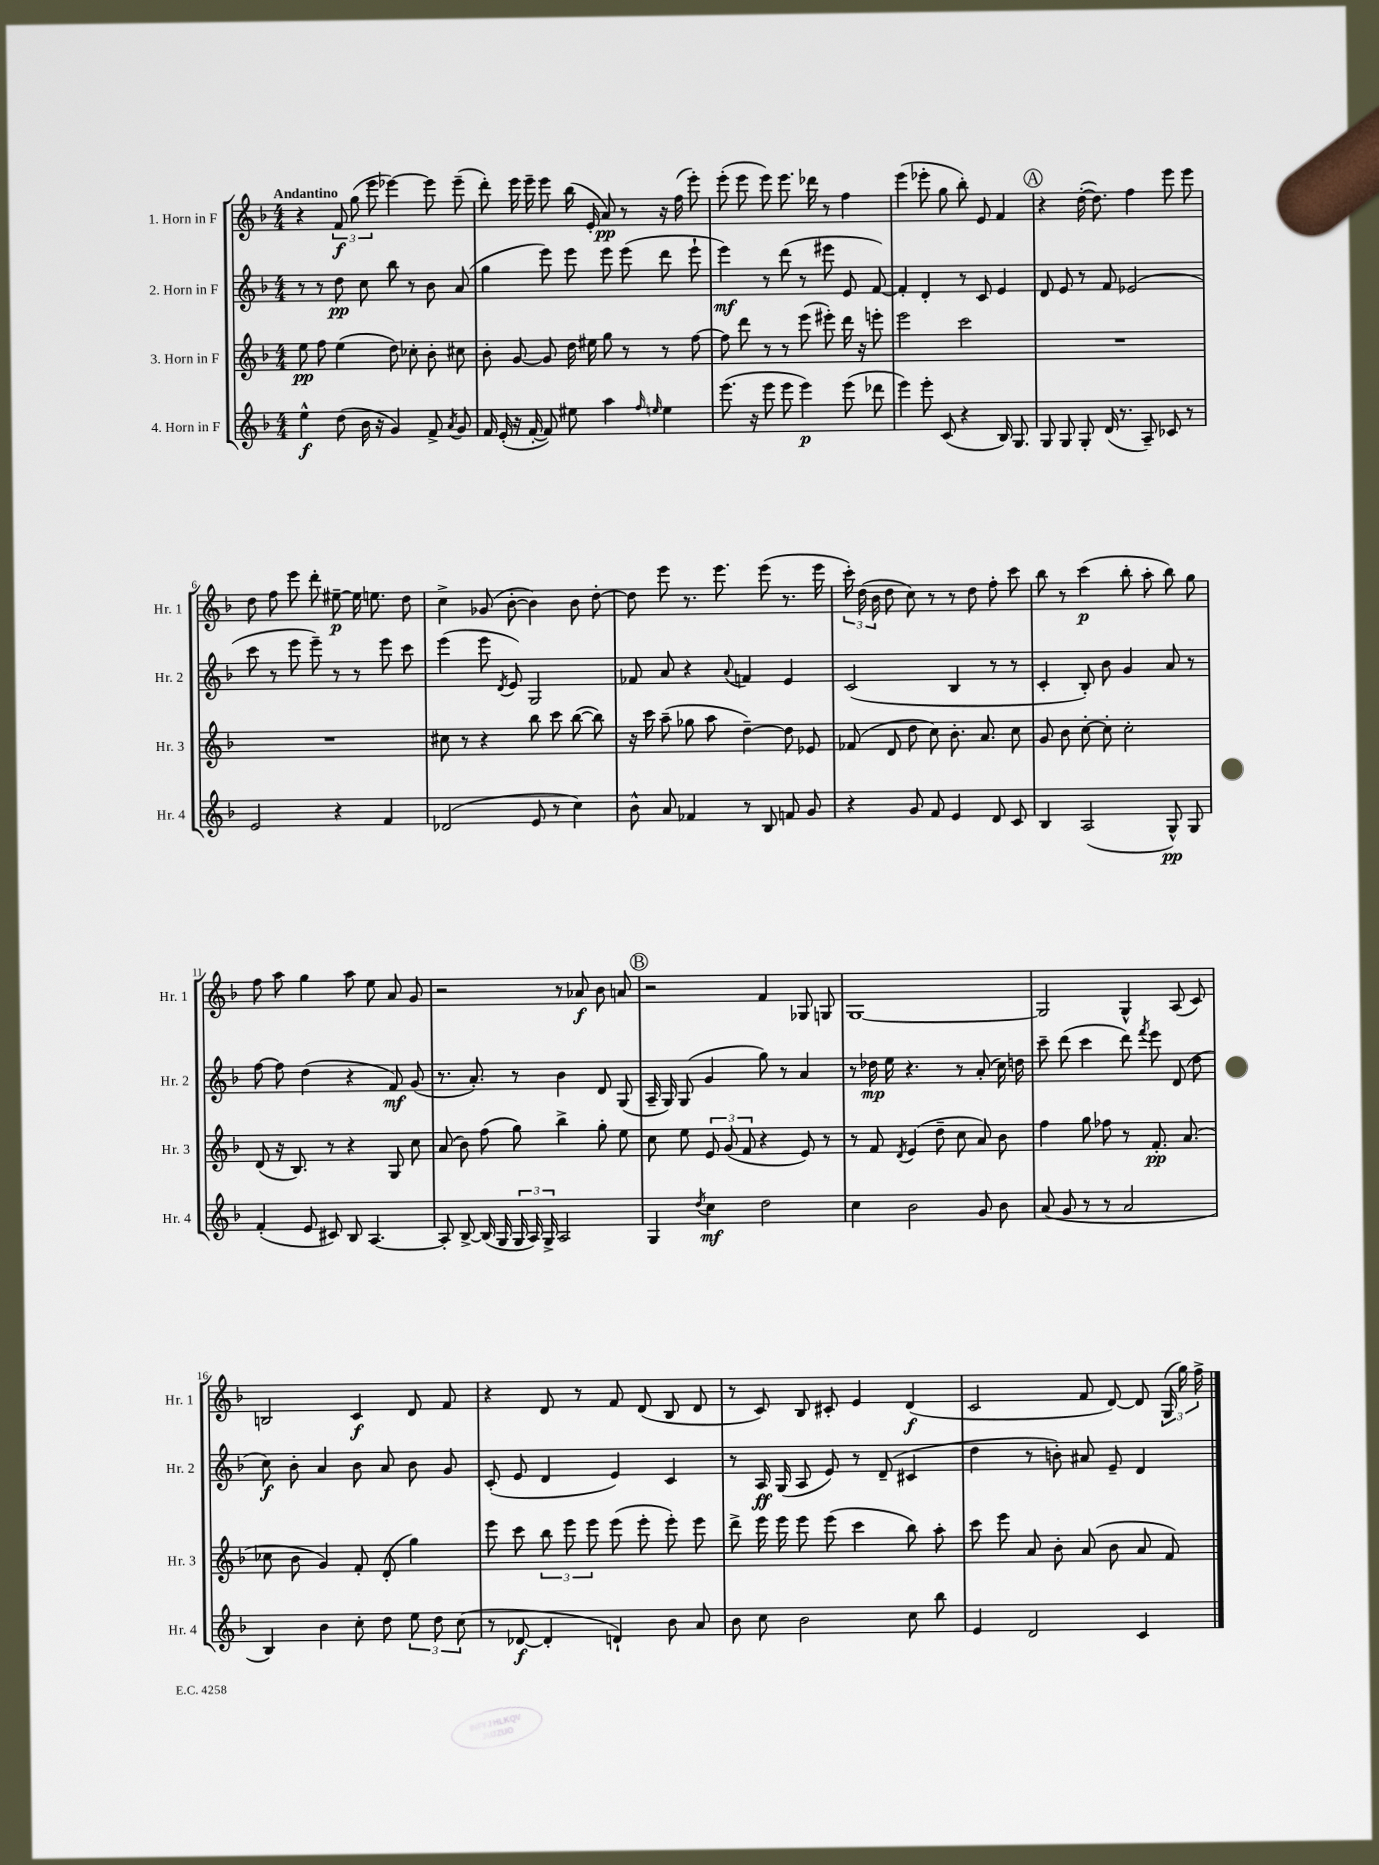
<<
\new StaffGroup <<
\new Staff = "s0" \with { instrumentName = "1. Horn in F" shortInstrumentName = "Hr. 1" } {
    \clef treble \key f \major \numericTimeSignature \time 4/4 \tempo "Andantino"
    \autoBeamOff r4 \tuplet 3/2 { f'8\f g''8( e'''8 } ees'''4~) ees'''8 ees'''8--( |
    d'''8-.) e'''16 e'''16-- e'''8 bes''16( e'16-. a'8\pp) r8 r16 f''16( e'''8-.) |
    e'''8-.( e'''8 e'''8) e'''8. des'''16 r8 f''4 |
    e'''4( ees'''8-. g''8 bes''8-.) e'8 f'4 |
    \mark \markup { \circle "A" } r4 d''16~-.( d''8.) f''4 e'''8 e'''8 |
    d''8 f''8 e'''8 d'''8-. eis''8~--\p eis''16 e''8. d''8 |
    c''4-> ges'8( bes'8~-. bes'4) bes'8 d''8~-. |
    d''8 e'''8 r8. e'''8. e'''8( r8. e'''16 |
    \tuplet 3/2 { c'''16-.) d''16( bes'16 } d''8 c''8) r8 r8 d''8 f''8-. c'''8 |
    bes''8 r8 c'''4\p( bes''8-. a''8-. bes''8) g''8 |
    f''8 a''8 g''4 a''8 e''8 a'8 g'8 |
    r2 r8 aes'8\f bes'8 a'8 |
    \mark \markup { \circle "B" } r2 f'4 ges8 g8 |
    g1~ |
    g2 g4-^ a8( c'8) |
    b2 c'4\f d'8 f'8 |
    r4 d'8 r8 f'8 d'8( bes8 d'8 |
    r8 c'8) bes8 cis'8-. e'4 d'4\f( |
    c'2 f'8 d'8~) d'8 \tuplet 3/2 { g16( g''16) f''16-> } \bar "|." |
}
\new Staff = "s1" \with { instrumentName = "2. Horn in F" shortInstrumentName = "Hr. 2" } {
    \clef treble \key f \major \numericTimeSignature \time 4/4
    \autoBeamOff r8 r8 d''8\pp c''8 bes''8 r8 bes'8 a'8( |
    g''4 e'''8) e'''8 e'''8 e'''8( d'''8 e'''8-! |
    e'''4\mf) r8 d'''8( r8 eis'''8 e'8 f'8~) |
    f'4-. d'4-. r8 c'8 e'4 |
    \mark \markup { \circle "A" } d'8 e'8 r8 f'8 ees'2( |
    c'''8 r8 e'''8 e'''8--) r8 r8 e'''8 c'''8 |
    e'''4( e'''8 \acciaccatura { d'8 } e'8) g2 |
    fes'8 a'8 r4 \appoggiatura { a'8 } f'4 e'4 |
    c'2( bes4 r8 r8 |
    c'4-. bes8-.) bes'8 g'4 a'8 r8 |
    f''8~ f''8 d''4( r4 f'8\mf) g'8( |
    r8. a'8.-.) r8 bes'4 d'8 g8( |
    \mark \markup { \circle "B" } a16-- g16) g8( g'4 g''8) r8 a'4 |
    r8 des''16\mp e''16 r4. r8 a'8-.( c''16) d''16 |
    c'''8-- d'''8( c'''4 d'''8) \acciaccatura { f'''8 } e'''8 d'8( d''8 |
    c''8\f) bes'8-. a'4 bes'8 a'8 bes'8 g'8 |
    c'8-.( e'8 d'4 e'4) c'4 |
    r8 a16\ff g16( a8 e'8) r8 d'8--( cis'4 |
    d''4 r8 b'8-.) ais'8 e'8-- d'4 \bar "|." |
}
\new Staff = "s2" \with { instrumentName = "3. Horn in F" shortInstrumentName = "Hr. 3" } {
    \clef treble \key f \major \numericTimeSignature \time 4/4
    \autoBeamOff e''8\pp f''8 e''4( d''8) ces''8-. bes'8-. cis''8 |
    bes'8-. g'8~ g'8 d''16 eis''16 g''8 r8 r8 f''8~ |
    f''8 d'''8 r8 r8 e'''8( eis'''8-.) d'''16 r16 e'''8-. |
    e'''2 c'''2 |
    \mark \markup { \circle "A" } R1 |
    R1 |
    cis''8 r8 r4 bes''8 c'''8 bes''8~( bes''8) |
    r16 c'''16 a''8--( ges''8 a''8 d''4~--) d''8 ees'8 |
    fes'8( d'8 d''8 c''8) bes'8.-. a'8. c''8 |
    g'8 bes'8 c''8~-. c''8-. c''2-. |
    d'8( r16 bes8.) r8 r4 g8 c''8 |
    a'8( bes'8) f''8( g''8) bes''4-> g''8-. e''8 |
    \mark \markup { \circle "B" } c''8 e''8 \tuplet 3/2 { e'8 g'8( f'8 } r4 e'8) r8 |
    r8 f'8 \acciaccatura { d'8 } e'4( d''8-- c''8 a'8) bes'8 |
    f''4 g''8 fes''8 r8 f'8.-.\pp a'8.( |
    ces''8 bes'8 g'4) f'8-. d'8-.( g''4) |
    e'''8 c'''8 \tuplet 3/2 { bes''8 e'''8 e'''8 } e'''8( e'''8-. e'''8-.) e'''8 |
    d'''8-> e'''16 e'''16 e'''8 e'''8( c'''4 bes''8) a''8-. |
    c'''8 e'''8 a'8 bes'8-. a'8( bes'8 a'8 f'8) \bar "|." |
}
\new Staff = "s3" \with { instrumentName = "4. Horn in F" shortInstrumentName = "Hr. 4" } {
    \clef treble \key f \major \numericTimeSignature \time 4/4
    \autoBeamOff e''4-^\f d''8( bes'16 r16 g'4) f'8-> \acciaccatura { a'8 } g'8 |
    f'16 e'16-.( r16 f'16~-. f'8) eis''8 a''4 \grace { f''16 e''16 } e''4 |
    e'''8.( r16 e'''8 e'''8 e'''4\p) e'''8( des'''8 |
    e'''4) e'''8-. c'8( r4 bes16) g8. |
    \mark \markup { \circle "A" } g8 g8 g8-. d'16( r8. a8--) ces'8 r8 |
    e'2 r4 f'4 |
    des'2( e'8 r8 c''4) |
    bes'8-^ a'8 fes'4 r8 bes8 f'8 g'8 |
    r4 g'8 f'8 e'4 d'8 c'8 |
    bes4 a2( g8-^\pp) g8 |
    f'4-.( e'8 cis'8) bes8 a4.~ |
    a8-. bes8~-> bes16( g16 \tuplet 3/2 { g16 a16) g16-> } a2 |
    \mark \markup { \circle "B" } g4 \acciaccatura { d''8 } c''4\mf d''2 |
    c''4 bes'2 g'8 bes'8 |
    a'8( g'8 r8 r8 a'2 |
    bes4) bes'4 c''8-. d''8 \tuplet 3/2 { e''8 d''8 c''8( } |
    r8 des'8~\f des'4-. d'4-!) bes'8 a'8 |
    bes'8 c''8 bes'2 c''8 bes''8 |
    e'4 d'2 c'4 \bar "|." |
}
>>
>>
